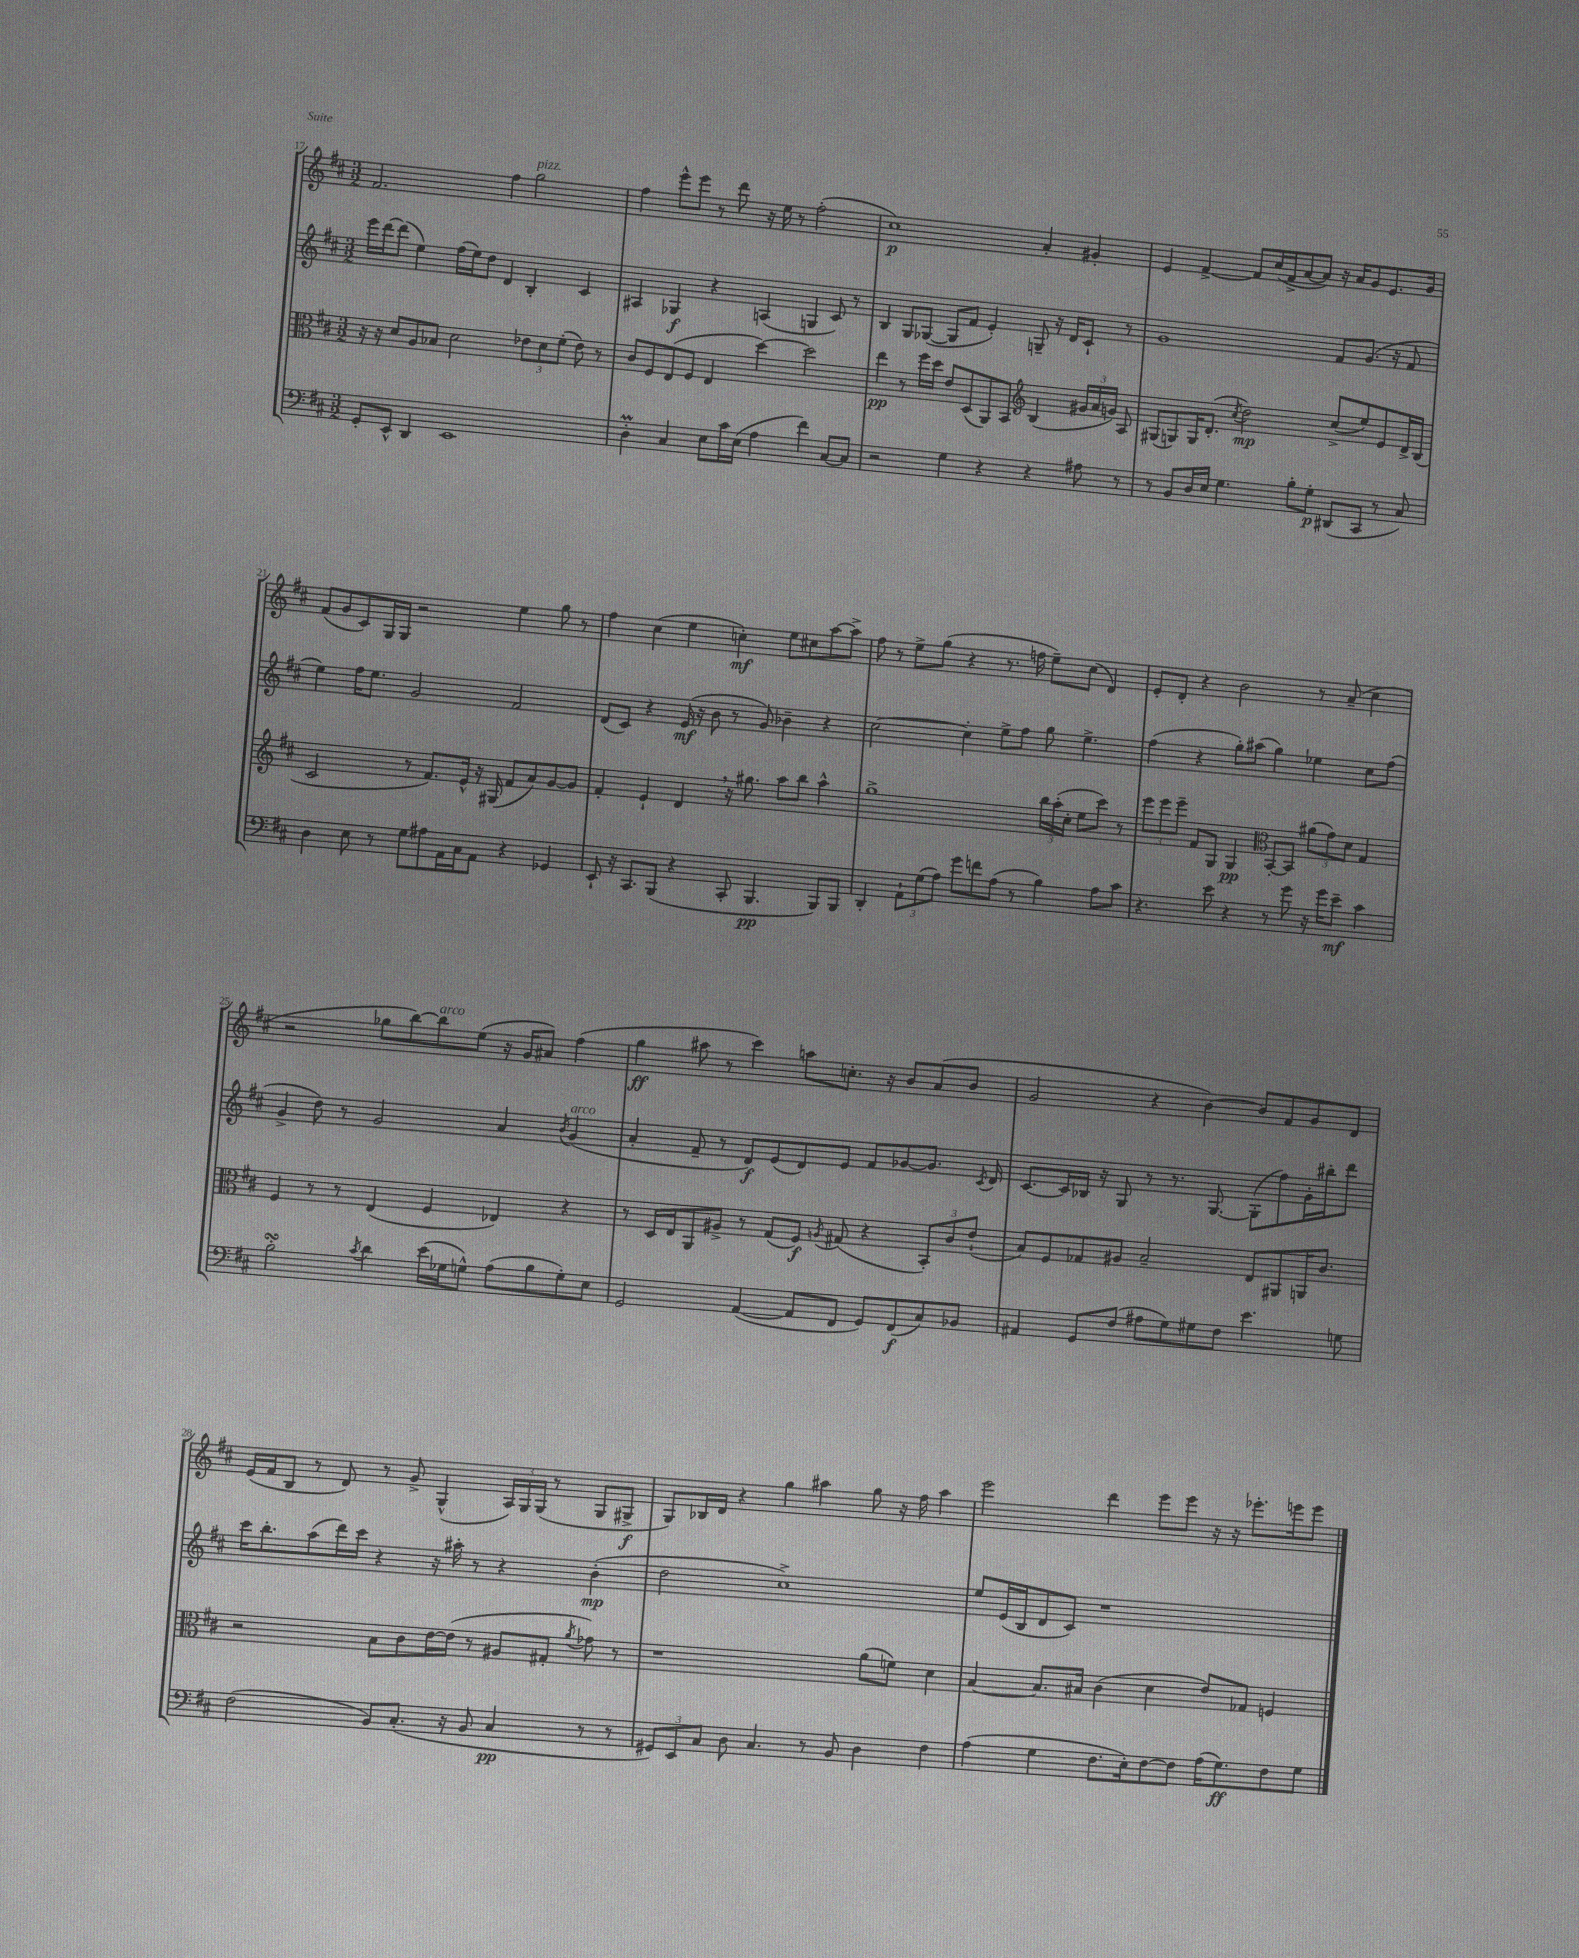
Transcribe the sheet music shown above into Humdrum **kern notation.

**kern	**kern	**kern	**kern
*staff4	*staff3	*staff2	*staff1
*clefF4	*clefC3	*clefG2	*clefG2
*k[f#c#]	*k[f#c#]	*k[f#c#]	*k[f#c#]
*M3/2	*M3/2	*M3/2	*M3/2
8GG'/L	16r	16eee\LL	2.f#/
.	16r	[16ddd\J	.
8EE^^/J	8d/L	(8ddd\]J	.
4DD/	8A/	4ee\)	.
.	8B-/J	.	.
1EE	2d\	(16ff#\LL	.
.	.	16ee\J)	.
.	.	8dd\J	.
.	.	4d/	4ff#\
.	12e-\L	4B'/	2gg\
.	12d\	.	.
.	(12f#'\J	.	.
.	8e-\)	4c#/	.
.	8r	.	.
=	=	=	=
4D'\	8c#/L	4A#/	4ff#\
.	8F#/	.	.
4C#/	(8E/	4G-/	8eee^^\L
.	8F#/J	.	8eee\J
8E\L	4E/	4r	8r
16c#\L	.	.	8ddd\
(16E\JJ	.	.	.
4A\	[4dd\)	(4A/	16r
.	.	.	16ee\
.	.	.	8r
4f#\)	2dd\]	4G/	(2ff#'\
[8C#/L	.	8c#/)	.
8C#/]J	.	8r	.
=	=	=	=
2r	4ee\	4B/	1cc#)
.	8r	8G/L	.
.	16ff#\LL	([8G-/J	.
.	16dd\JJ	.	.
4G\	8e/L	8G-/]L	.
.	(8D/	8f#/J	.
4r	8AA/)	4e'/)	.
.	8BB/J	.	.
*	*clefG2	*	*
4r	(4B/	8G~/	4a'/
.	.	16r	.
.	.	16d/LK	.
8A#\	24g#/LL	8c#`/J	4g#'/
.	24a/	.	.
.	24g/JJ)	.	.
8r	8A/	8r	.
=	=	=	=
8r	(8G#/L	1g	4e/
8BB/L	8G/)	.	.
16D/L	16G/K	.	[4f#^/
16E/JJ	(8.d'/J	.	.
4.G\	.	.	.
.	8qcc#/	.	.
.	2dd\)	.	8f#/]L
.	.	.	(16cc#/L
.	.	.	16f#^/J
8B'\L	.	.	[8a/
8G'\J	.	.	8a/]J)
(8DD#/L	(8cc#^/L	8f#/L	16r
.	.	.	16a/LK
8CC#/J	8ee/)	(8.g/J	8g/
8r	8e/	.	8.e/
.	.	16r	.
8C#/)	16d^/L	8f#/	.
.	(16B/JJ	.	16g/Jk
=	=	=	=
4D\	2c#/	4ee\)	(8f#/L
.	.	.	8g/
8E\	.	16ff#\LK	8c#/)
.	.	8.ee\J	.
8r	.	.	16G/L
.	.	.	16G/JJ
8G\L	8r	2g/	2r
8A#\	8.f#/L)	.	.
16AA\L	.	.	.
16C#\J	16e^^/Jk	.	.
8AA\J	16r	.	.
.	(16G#/	.	.
4r	8f#/L	2f#/	4ee\
.	8a/)	.	.
4GG-/	[8g/	.	8gg\
.	8g/]J	.	8r
=	=	=	=
8EE`/	4f#'/	(8d/L	4ff#\
16r	.	8c#/J)	.
8.CC#/L	.	.	.
.	4e`/	4r	(4cc#\
(8BBB/J	.	.	.
4r	4d/	(16e/	4ee\
.	.	16r	.
.	.	8b\	.
8CC#'/	16r	8r	4cc'\)
.	8.gg#\	.	.
4.BBB/	.	8g/)	.
.	8aa\L	4b-~\	8ee\L
.	8bb\J	.	8cc#\
8BBB/L)	4aa^^\	4r	[8aa\
8BBB/J	.	.	8aa^\]J
=	=	=	=
4DD'/	1gg^	[2cc#\	8ff#\
.	.	.	8r
12AA`\L	.	.	8ee^\L
(12G\	.	.	.
.	.	.	(8gg\J
12A\J)	.	.	.
8g\L	.	4cc#'\]	4r
8f\	.	.	.
(8A\J	.	8ee^\L	8.r
8r	.	8ff#\J	.
.	.	.	16ff\
4B\)	24bb\LL	8gg\	8ee~\L)
.	(24aa'\	.	.
.	24cc#'\JJ	.	.
.	8ee\L	4.ee^\	(8cc#\J
8A\L	8ccc#\J)	.	4d/)
8c#\J	8r	.	.
=	=	=	=
4.r	12eee\L	(4ff#\	8e'/L
.	12eee\	.	.
.	.	.	8d'/J
.	12eee~\J	.	.
.	8f#/L	4r	4r
8e\	8G/J	.	.
4r	4G/	8gg'\L)	2b\
.	.	(8aa#\J	.
*	*clefC3	*	*
8r	[8BB'/L	4gg\)	.
8g\	8BB/]J	.	.
16r	(12a#\L	4ee-\	8r
16g\LK	.	.	.
.	12g\)	.	.
8e~\J	.	.	(8a~/
.	12d\J	.	.
4c#\	4G/	8cc#\L	4cc#\
.	.	(8ff#\J	.
=	=	=	=
2B'\	4F#/	4g^/	2r
.	8r	8dd\)	.
.	8r	8r	.
8qc#/	.	.	.
4d\	(4E/	2g/	8gg-\L
.	.	.	[8bb\)
(16e\LL	4F#/	.	8bb\]
16G-\J	.	.	.
8G^^\J)	.	.	(8ee\J
(8A\L	4E-/)	4a/	16r
.	.	.	16g/LK
8B\	.	.	8a#/J)
.	.	8qb/	.
8G'\)	4r	(4g/	(4ff#\
8E\J	.	.	.
=	=	=	=
2GG/	8r	4a'/	4gg\
.	16D/LL	.	.
.	16E/J	.	.
.	8AA/	8f#~/	8aa#\
.	8A#^/J	8r	8r
([4AA/	8r	8d/L)	4ccc#\)
.	(8G/L	(8e/	.
8AA/]L	8F#/J)	8d/)	8aa\L
.	8qA/	.	.
8FF#/J	(8G#/	8e/J	8.cc'\J
8GG/L)	4r	8f#/L	.
.	.	.	16r
(8FF#/	.	[8g-/	8b/L
8C#/)	12BB'/L)	8.g-/]J	(8a/
.	12c#/	.	.
8BB-/J	.	.	8b/J
.	(12e`/J	.	.
.	.	8qc#/	.
.	.	16d/	.
=	=	=	=
4AA#/	8B/L)	[8.c#/L	2g/
.	8F#/	.	.
.	.	16c#/]L	.
8GG/L	8G-/	16B-/JJ	.
.	.	16r	.
(8F#/J	8A#/J	8G/	.
8A#\L	2B~/	8r	4r
8G\)	.	8.r	.
8G#\	.	.	[4b\)
.	.	[8.G/	.
8F#\J	.	.	.
4.e\	8E/L	(8G'\]L	8b/]L
.	8AA#/	8ff#\)	8f#/
.	16AA/K	16g'\L	8g/
.	8.c#/J	16bb#'\J	.
8G\	.	8ddd\J	8d/J
=	=	=	=
(2F#\	2r	16ccc#\LK	(16e/LL
.	.	8.bb'\	16f#/J
.	.	.	8B/J
.	.	(8aa\	8r
.	.	16ddd\L)	8d/)
.	.	16ccc#\JJ	.
8BB/L)	8B\L	4r	8r
(8.C#'/J	8c#\	.	8g^/
.	[16e\L	16r	(4G^^/
16r	(16e\]JJ	16aa#'\	.
8BB/	8r	8r	.
4C#/	8A#/L	4r	24A/LL)
.	.	.	24G/
.	.	.	(24G/JJ
.	8G#'/J	.	8r
.	8qa/	.	.
8r	8g-\)	(4b'\	8G/L
8r	8r	.	8G#^/J
=	=	=	=
12GG#/L)	1r	2dd\	8G/L)
12EE/	.	.	.
.	.	.	16B-/L
12C#/J	.	.	.
.	.	.	16d/JJ
8D\	.	.	4r
4.C#/	.	.	.
.	.	1cc#^)	4gg\
8r	.	.	4aa#\
8BB/	.	.	.
4D\	(8a\L	.	8gg\
.	8f\J)	.	16r
.	.	.	16ff#\
4F#\	4d\	.	4aa#\
=	=	=	=
(4A\	[4B/	8ee/L	2eee\
.	.	(16e/L	.
.	.	16B/J	.
4G\	8.B/]L	8d/	.
.	.	8c#/J)	.
.	16B#/Jk	.	.
8.F#\L	(4c#\	1r	4ddd\
16E'\k)	.	.	.
[8F#\	4d\	.	8eee\L
8F#\]J	.	.	8eee\J
(16A\LK	8e/L)	.	16r
8.G\)	.	.	16r
.	8G-/J	.	8.eee-'\L
8F#\	4F/	.	.
.	.	.	16eee\k
8G\J	.	.	8eee\J
==	==	==	==
*-	*-	*-	*-
